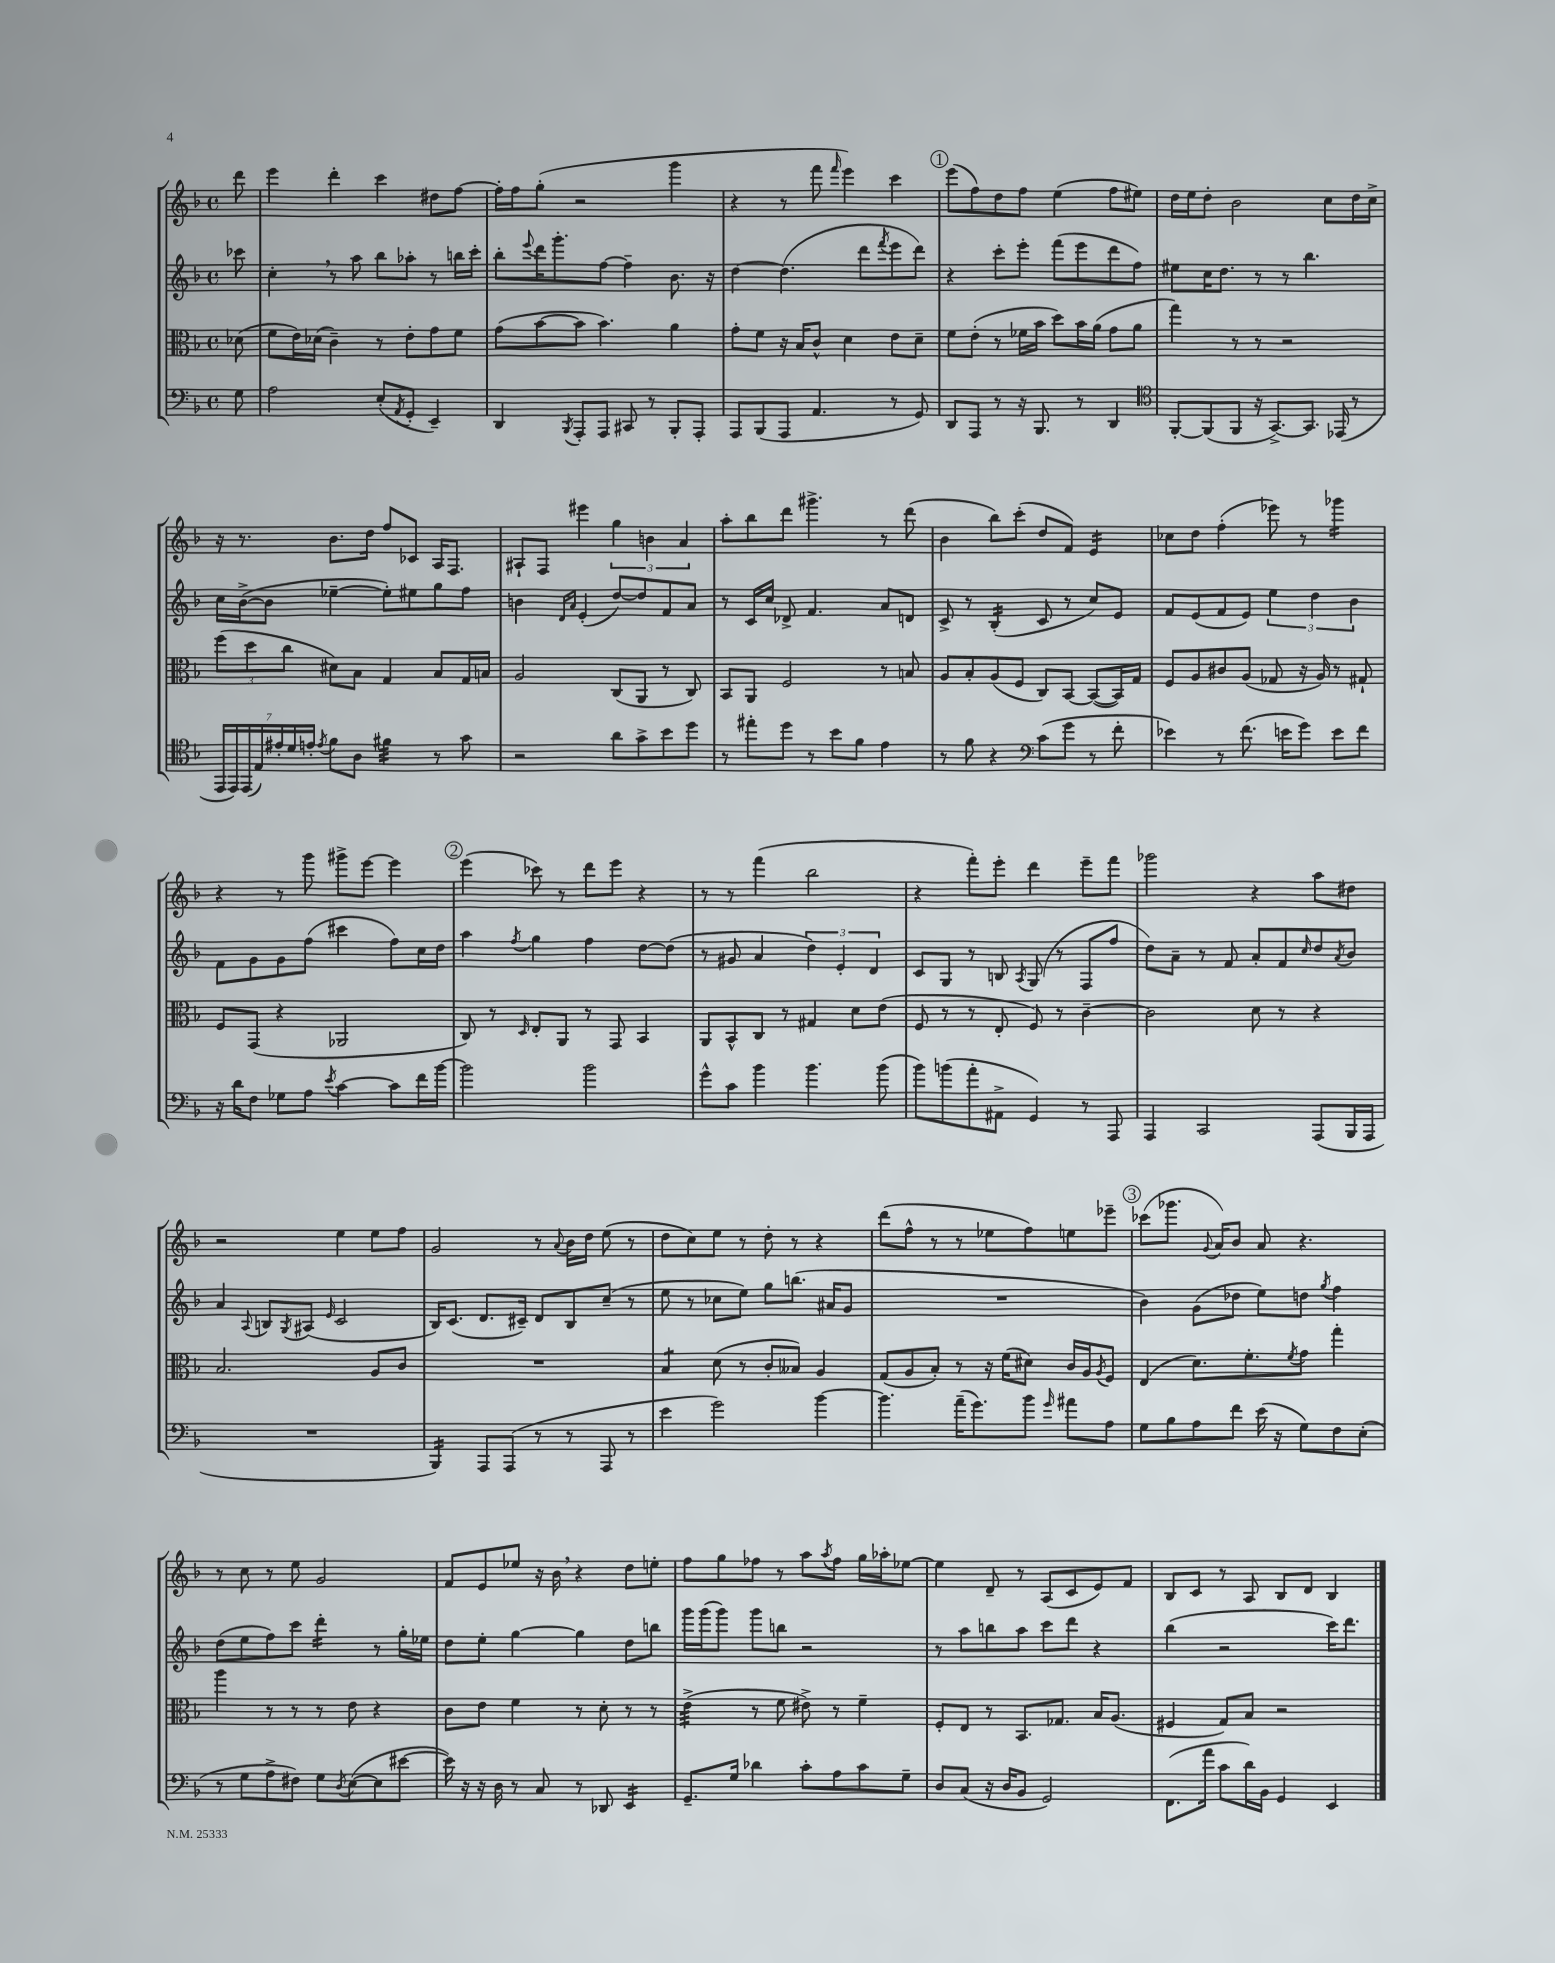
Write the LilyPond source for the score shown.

<<
\new StaffGroup <<
\new Staff = "s0" {
    \clef treble \key f \major \defaultTimeSignature \time 4/4 \partial 8
    d'''8 |
    e'''4 d'''4-. c'''4 dis''8 f''8~ |
    f''16-. f''16 g''8-.( r2 g'''4 |
    r4 r8 f'''8 \grace { f'''16 } e'''4) c'''4 |
    \mark \markup { \circle "1" } e'''8( f''8) d''8 f''8 e''4( f''8 eis''8) |
    d''16 e''16 d''8-. bes'2 c''8 d''16 c''16-> |
    r16 r8. bes'8. d''16 f''8 ces'8 a16 f8. |
    ais8-! f8 eis'''4 \tuplet 3/2 { g''4 b'4 a'4 } |
    a''8-. bes''8 d'''8 gis'''4.-> r8 d'''8( |
    bes'4 bes''8) c'''8-.( d''8 f'8) e'4:16 |
    ces''8 d''8 f''4-.( ees'''8) r8 ges'''4:16 |
    r4 r8 g'''8 gis'''8-> e'''8~ e'''4 |
    \mark \markup { \circle "2" } e'''4( ces'''8) r8 d'''8 e'''8 r4 |
    r8 r8 f'''4( bes''2 |
    r4 f'''8-.) e'''8-. d'''4 e'''8-- f'''8 |
    ges'''2 r4 a''8 dis''8 |
    r2 e''4 e''8 f''8 |
    g'2 r8 \appoggiatura { a'8 } bes'16 d''16 e''8( r8 |
    d''8 c''8) e''8 r8 d''8-. r8 r4 |
    d'''8( f''8-^ r8 r8 ees''8 f''8) e''8 ees'''8-- |
    \mark \markup { \circle "3" } ces'''8( ges'''8. \appoggiatura { g'8 } a'16) bes'8 a'8 r4. |
    r8 c''8 r8 e''8 g'2 |
    f'8 e'8 ees''8 r16 bes'16 \breathe r4 d''8 e''8-. |
    f''8 g''8 fes''8 r8 a''8 \acciaccatura { a''8 } fes''8 g''16 aes''16-. ees''8~ |
    ees''4 d'8-- r8 a8( c'8 e'8) f'8 |
    bes8 c'8 r8 a8 bes8 d'8 bes4 \bar "|." |
}
\new Staff = "s1" {
    \clef treble \key f \major \defaultTimeSignature \time 4/4 \partial 8
    ces'''8 |
    c''4-. \breathe r8 a''8 bes''8 aes''8-. r8 b''16 c'''16-. |
    bes''8-. \appoggiatura { e'''8 } d'''16 g'''8.-. f''8~ f''4-- bes'8. r16 |
    d''4~ d''4.( d'''8 \acciaccatura { f'''8 } e'''8 d'''8) |
    \mark \markup { \circle "1" } r4 c'''8-. e'''8-. f'''8( e'''8 d'''8 f''8) |
    eis''8 c''16 d''8. r8 r8 bes''4. |
    c''16 bes'16~->( bes'8 ees''4~-- ees''8-.) eis''8 g''8 f''8 |
    b'4 \grace { d'16 a'16 } e'4-.( d''8~) d''8 f'8 a'8 |
    r8 c'16 c''16 des'8-> f'4. a'8 d'8 |
    c'8-> r8 bes4:16-.( c'8 r8 c''8) e'8 |
    f'8 e'8( f'8 e'8) \tuplet 3/2 { e''4 d''4 bes'4 } |
    f'8 g'8 g'8 f''8( cis'''4 f''8) c''16 d''16 |
    \mark \markup { \circle "2" } a''4 \acciaccatura { f''8 } g''4 f''4 d''8~ d''8( |
    r8 gis'8 a'4 \tuplet 3/2 { d''4) e'4-. d'4 } |
    c'8 g8 r8 b8 \acciaccatura { a8 } g8( r8 f8 f''8 |
    d''8) a'8-- r8 f'8 a'8-. f'8 \grace { c''16 } d''8 \acciaccatura { a'8 } bes'8 |
    a'4 \appoggiatura { a8 } b8 \acciaccatura { g8 } ais8( \grace { e'16 } c'2 |
    bes16) c'8.( d'8. cis'16--) d'8 bes8 c''8--( r8 |
    e''8 r8 ces''8 e''8) g''8 b''8.( ais'16 g'8 |
    R1 |
    \mark \markup { \circle "3" } bes'4) g'8( des''8 e''8) d''8 \acciaccatura { g''8 } f''4 |
    d''8( e''8 f''8) c'''8 d'''4:16-. r8 g''16-. ees''16 |
    d''8 e''8-. g''4~ g''4 d''8 b''8 |
    g'''16 g'''16( g'''8) g'''8 b''8 r2 |
    r8 a''8 b''8 a''8 c'''8 d'''8 r4 |
    bes''4( r2 c'''16) d'''8. \bar "|." |
}
\new Staff = "s2" {
    \clef alto \key f \major \defaultTimeSignature \time 4/4 \partial 8
    des'8( |
    f'8 e'16) des'16( c'4--) r8 e'8-. g'8 f'8 |
    g'8( bes'8~ bes'8 bes'4.) a'4 |
    g'8-. f'8 r16 bes16 c'8-^ d'4 e'8 d'8-- |
    \mark \markup { \circle "1" } f'8 e'8-.( r8 fes'16 bes'16 d''8) bes'16 a'16( g'8 a'8 |
    g''4) r8 r8 r2 |
    \tuplet 3/2 { f''8( d''8 c''8 } dis'8) bes8 g4 bes8 g16 b16 |
    a2 c8( a,8 r8 c8) |
    bes,8 a,8 f2 r8 b8 |
    a8 bes8-. a8( f8 c8) bes,8~ bes,8~( bes,16) g16 |
    f8 a8 cis'8 a8( ges8 r16 a16) r8 gis8-! |
    f8 g,8( r4 aes,2 |
    \mark \markup { \circle "2" } c8) r8 \grace { d16 } e8-. a,8 r8 g,8 bes,4 |
    a,8 bes,8-^ c8 r8 gis4 d'8 e'8( |
    f8 r8 r8 e8-. f8) r8 c'4~-- |
    c'2 d'8 r8 r4 |
    bes2. a8 c'8 |
    R1 |
    bes4:8 d'8( r8 c'8-. beses8) a4 |
    g8( a8 bes8-.) r8 r16 f'16( dis'8) c'16 a16 \acciaccatura { a8 } f8 |
    \mark \markup { \circle "3" } e4( d'8.) f'8.-. \acciaccatura { f'8 } g'8 g''4-. |
    a''4 r8 r8 r8 e'8 r4 |
    c'8 e'8 f'4 r8 d'8-. r8 r8 |
    e'4:32->( r8 f'8 eis'8->) r8 f'4-- |
    f8-. e8 r8 bes,8. ges8. bes16 a8.( |
    fis4 g8) bes8 r2 \bar "|." |
}
\new Staff = "s3" {
    \clef bass \key f \major \defaultTimeSignature \time 4/4 \partial 8
    g8 |
    a2 e8-.( \acciaccatura { a,8 } g,8-. e,4--) |
    d,4 \acciaccatura { bes,,8 } a,,8-. a,,8 cis,8 r8 bes,,8-. a,,8-. |
    a,,8 bes,,8( a,,8 a,4. r8 g,8) |
    \mark \markup { \circle "1" } d,8 a,,8 r8 r16 bes,,8. r8 d,4 |
    \clef tenor f,8~-. f,8( f,8 r16 g,8.~->) g,8. ees,16( r8 |
    \tuplet 7/4 { e,16 e,16) e,16( e16) eis'16-. d'16 e'16-. } \acciaccatura { e'8 } f'8 a8 fis'4:32 r8 g'8 |
    r2 a'8 g'8-> bes'8 d''8 |
    r8 eis''8-. d''8 r8 bes'8 f'8 e'4 |
    r8 f'8 r4 \clef bass c'8( g'8 r8 f'8-. |
    ees'4) r8 f'8.( e'16 g'8) e'8 f'8 |
    r16 d'16 f8 ges8 a8 \acciaccatura { e'8 } c'4~ c'8 f'16 bes'16~ |
    \mark \markup { \circle "2" } bes'2 bes'2 |
    g'8-^ c'8 bes'4 bes'4. bes'8( |
    bes'8) b'8( a'8-. ais,8-> g,4) r8 a,,8 |
    a,,4 c,2 a,,8( bes,,16 a,,16 |
    R1 |
    bes,,4:16) a,,8 a,,8( r8 r8 a,,8 r8 |
    e'4 g'2) bes'4~ |
    bes'4. a'16--( g'8.) bes'8 \grace { g'16 } ais'8 a8 |
    \mark \markup { \circle "3" } g8 bes8 a8 f'8 e'16( r16 g8) f8 e8-.( |
    r8 g8 a8-> fis8) g8 \acciaccatura { d8 } e8~( e8 eis'8~ |
    eis'16) r16 r16 d16 r8 c8 r8 des,8 e,4:16 |
    g,8.-- g16 des'4 c'8-. a8 c'8 g8-- |
    d8 c8( r16 d16 bes,8 g,2) |
    f,8.( a'16 c'8 d'16) bes,16 g,4 e,4 \bar "|." |
}
>>
>>
\layout { \context { \Score \remove "Bar_number_engraver" } }
